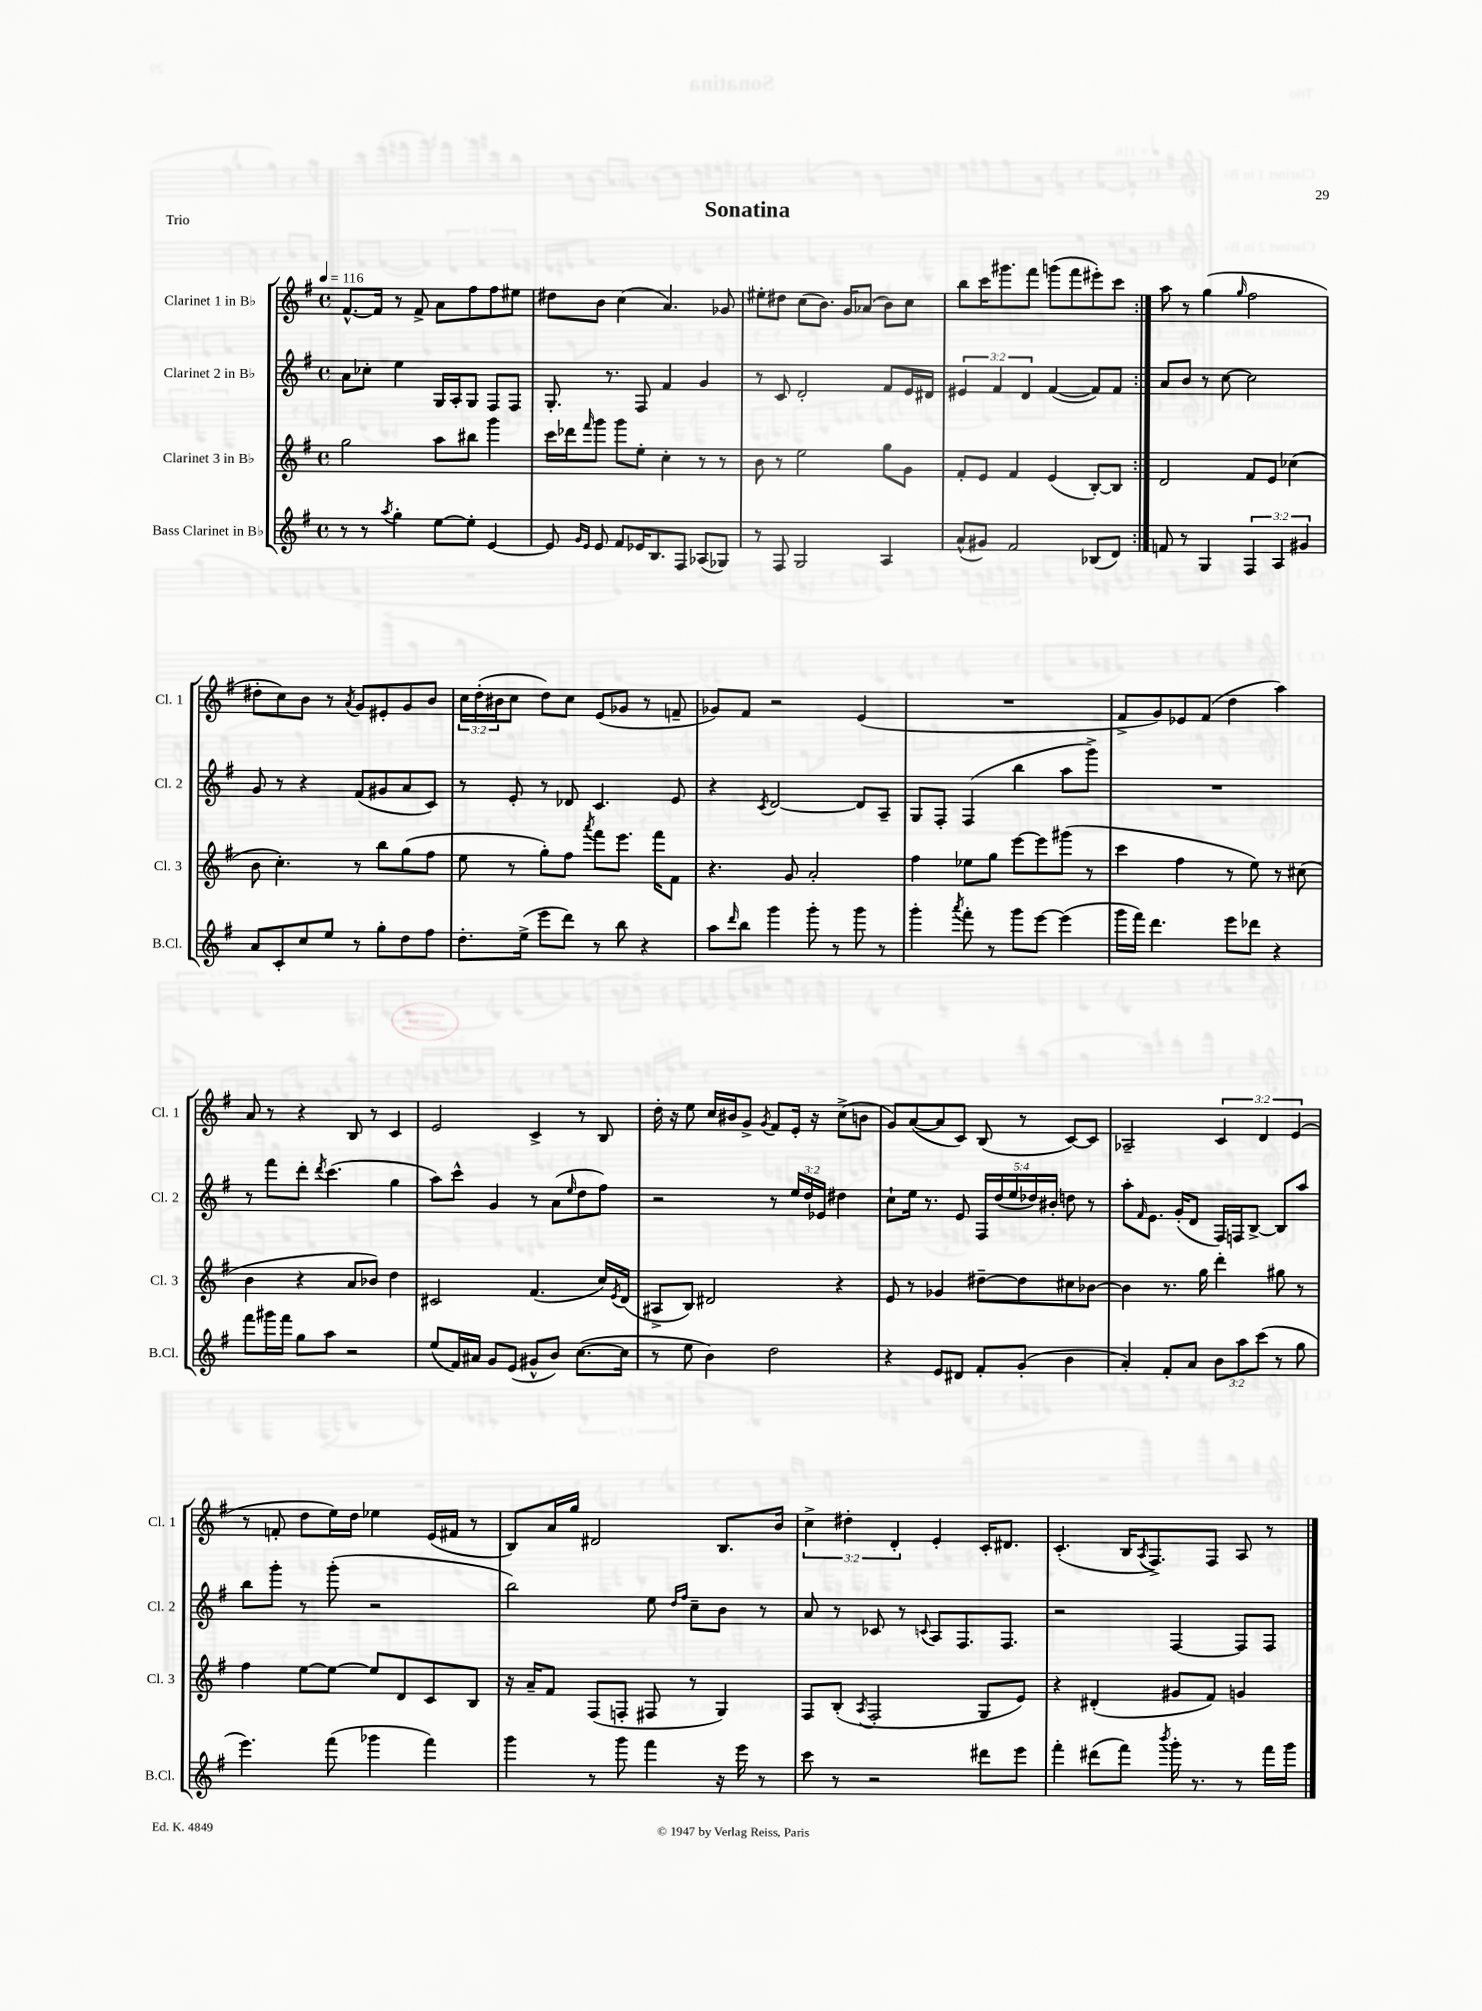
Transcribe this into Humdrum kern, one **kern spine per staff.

**kern	**kern	**kern	**kern
*staff4	*staff3	*staff2	*staff1
*clefG2	*clefG2	*clefG2	*clefG2
*k[f#]	*k[f#]	*k[f#]	*k[f#]
*M4/4	*M4/4	*M4/4	*M4/4
*met(c)	*met(c)	*met(c)	*met(c)
*MM116	*MM116	*MM116	*MM116
8r	2gg\	8a\L	[8.f#^^/L
8r	.	8cc-'\J	.
.	.	.	16f#/]Jk
8qaa/	.	.	.
4gg'\	.	4ee\	8r
.	.	.	8f#^/
[8ee\L	8aa\L	16G/LL	8a\L
.	.	16A'/J	.
8ee'\]J	8bb#\J	8G/J	8ff#\
[4e/	4ggg\	8F#/L	8ff#\
.	.	8F#/J	8ee#\J
=	=	=	=
8e/]	16ccc\LL	8.G'/	8dd#\L
.	16ddd-\J	.	.
16qqg/LL	.	.	.
16qqe/JJ	16qqfff#/	.	.
8e/	8ggg\J	.	8b\J
.	.	8.r	.
8f#/L	8ggg\L	.	(4cc\
16e-/K	8ee'\J	8F#/	.
8.B/	.	.	.
.	4cc'\	4f#/	4.a/)
8F#/J	.	.	.
(8A-/L	8r	4g/	.
8G-/J)	8r	.	8g-/
=	=	=	=
8r	8b\	8r	8ee#'\L
8F#/	8r	8c/	8dd#\J
2G/	2ee\	2d'/	(8cc\L
.	.	.	8.b\J)
.	.	.	16g/LK
.	.	.	(8a-/J
4A/	8gg\L	8f#/L	8b\L)
.	8g\J	16e/L	8cc\J
.	.	16d#/JJ	.
=	=	=	=
(8a^^/L	8f#'/L	6e#/	8bb\L
8g#/J)	8e/J	.	16ccc\K
.	.	6f#/	.
.	.	.	8.ggg#\
2f#/	4f#/	.	.
.	.	6d/	.
.	.	.	8fff#\J
.	(4e/	([4f#/	(8ggg\L
.	.	.	8fff#\
(8B-/L	[8B'/L)	8f#/]L)	8eee#'\)
8d/J)	8B/]J	8f#/J	8ccc\J
=:|!	=:|!	=:|!	=:|!
8f/	2d/	8a/L	8aa\
8r	.	8b/J	8r
4G/	.	8r	(4gg\
.	.	[8cc\	.
.	.	.	16qqgg/
6F#/	8f#/L	2cc\]	2ff#\
.	8e/J	.	.
6A/	.	.	.
.	(4cc-\	.	.
6g#/	.	.	.
=	=	=	=
8a/L	8b\	8g/	8dd#'\L
8c'/	4.cc'\)	8r	8cc\)
8cc/	.	4r	8b\J
8ee/J	.	.	8r
.	.	.	8qa/
8r	8r	(8f#/L	8g/L
8gg'\L	8bb\L	8g#/	8e#'/
8dd\	(8gg\	8a/	8g/
8ff#\J	8ff#\J	8c/J)	8b/J
=	=	=	=
8.dd'\L	8ee\	8r	24cc\LL
.	.	.	(24dd'\
.	.	.	24b#\J
.	8r	8e'/	8cc\J
(16ee^\Jk	.	.	.
8eee\L	8gg'\L)	8r	8dd\L)
8ddd\J)	8ff#\J	8d-/	8cc\J
.	8qaaa/	.	.
8r	8fff#\L	4.c/	(8e/L
8bb\	8.eee\J	.	8g-/J
4r	.	.	8r
.	16fff#\LK	.	.
.	8f#\J	8e/	8f~/
=	=	=	=
8aa\L	4.r	4r	8g-/L)
16qqddd/	.	.	.
8bb\J	.	.	8f#/J
.	.	8qc/	.
4ggg\	.	[2d/	2r
.	8g/	.	.
8ggg'\	2a'/	.	.
8r	.	.	.
8ggg\	.	8d/]L	(4e/
8r	.	8A~/J	.
=	=	=	=
4ggg'\	4ff#\	8G/L	1r
.	.	8F#'/J	.
8qaaa/	.	.	.
8fff#'\	8ee-\L	(4F#/	.
8r	8gg\J	.	.
8ggg\L	[8eee\L	4bb\	.
[8eee\J	8eee\]	.	.
(4eee\]	(8ggg#\J	8aa\L	.
.	8r	8ggg^\J)	.
=	=	=	=
16ggg\LL	4ccc\	1r	8f#^/L
16fff#\JJ)	.	.	.
4.ddd\	.	.	8g/)
.	4ff#\	.	8e-/
.	.	.	(8f#/J
8eee\L	8r	.	4dd\
8ddd-\J	8ee\)	.	.
4r	8r	.	4aa\)
.	(8cc#\	.	.
=	=	=	=
8fff#\L	4b\	8r	8a/
16ggg#\L	.	8fff#\L	8r
16fff#\JJ	.	.	.
8gg\L	4r	8ddd'\J	4r
.	.	8qddd/	.
8aa\J	.	(4.ccc\	.
2r	8a/L	.	8B/
.	8b-/J)	.	8r
.	4dd\	4gg\	4c/
=	=	=	=
(8ee/L	2c#/	8aa\L)	2e/
16f#/L)	.	8ccc^^\J	.
16a#/JJ	.	.	.
8g/L	.	4g/	.
(8e/J	.	.	.
8g#^^/L	(4.f#/	8r	4c^/
8b/J)	.	(8a\L	.
.	.	16qqee/	.
([8.cc\L	.	8dd\	8r
.	16cc/LL)	8ff#\J)	8B/
.	8qe/	.	.
16cc\]Jk	(16d/JJ	.	.
=	=	=	=
8r	8A#^/L	2r	16dd'\
.	.	.	16r
8ee\	8B/J)	.	8ee\
4b\)	2d#/	.	16cc/LL
.	.	.	16b#/J
.	.	.	8g^/J
.	.	.	8qg/
2dd\	.	8r	8f#/L
.	.	24ee/LL	16e'/Jk
.	.	24dd/	.
.	.	.	16r
.	.	24e-/JJ	.
.	4r	4dd#\	(8cc^\L
.	.	.	8b\J
=	=	=	=
4r	8e/	8cc`\L	8g/L)
.	8r	16ee\Jk	([8a/
.	.	8.r	.
8e/L	4g-/	.	8a/]
8d#/J	.	8e/	8c/J)
8f#'/L	[8dd#~\L	20F#/LL	(8B/
.	.	(20dd/	.
.	.	20ee/	.
(8g'/J	8dd#\]	.	8r
.	.	20dd-/)	.
.	.	20b#'/JJ	.
4b\	8cc#\	8dd\	[8c/L)
.	[8b-\J	8r	8c/]J
=	=	=	=
4a'/)	4b-\]	8aa'\L	2A-~/
.	.	16qqf#/	.
.	.	8.e\J	.
8f#'/L	8.r	.	.
.	.	(16g'/LK	.
8a/J	.	8d/J	.
.	16gg\	.	.
12b\L	4ddd'\	16F#/LL)	6c/
.	.	16F/J	.
12aa\	.	.	.
.	.	[8B^/J	.
(12ccc\J	.	.	6d/
8r	8gg#\	8B/]L	.
.	.	.	(6e/
8gg\	8r	8aa/J	.
=	=	=	=
4.eee\)	4ff#\	8bb\L	8r
.	.	8ggg'\J	8f'/
.	[8ee\L	8r	8dd\L
(8fff#\	8ee\_J	(8ggg'\	16ee\L)
.	.	.	16dd\JJ
4ggg-\	8ee/]L	2r	4ee-\
.	8d/	.	.
4fff#\)	8c/	.	(16e/LL
.	.	.	16f#/JJ
.	8B/J	.	8r
=	=	=	=
4ggg\	16r	2bb\)	8B/L)
.	16a~/LK	.	.
.	8f#/J	.	16a/L
.	.	.	16gg/JJ
8r	(8F#/L	.	2d#/
8ggg\	8F'/J	.	.
4fff#\	8F#/	8ee\	.
.	.	16qqdd/LL	.
.	.	16qqff#/JJ	.
.	8r	8cc~\L	.
16r	4G/)	8b\J	8.B/L
16eee\	.	.	.
8r	.	8r	.
.	.	.	16b/Jk
=	=	=	=
8ccc\	8F#/L	8a/	6cc^\
8r	(8B'/J	8r	.
.	.	.	6dd#'\
.	8qA/	.	.
2r	2F#'/	8c-/	.
.	.	.	6d'/
.	.	8r	.
.	.	8qqc/	.
.	.	8A/L	4e'/
.	.	8.F#/	.
8ddd#\L	8G/L	.	16c'/LK
.	.	8.F#/J	8.d#/J
8eee\J	8e/J)	.	.
=	=	=	=
4fff#'\	4r	2r	(4.c'/
(8ddd#\L	(4d#'/	.	.
8fff#\J)	.	.	16B/LK
.	.	.	8qA/
.	.	.	8.F#^/)
8qbbb/	.	.	.
16ggg'\	8g#/L	[4F#/	.
8.r	.	.	.
.	8f#/J)	.	8F#/J
8r	4g/	8F#/]L	8A/
16fff#\LL	.	8F#/J	8r
16ggg\JJ	.	.	.
==	==	==	==
*-	*-	*-	*-
